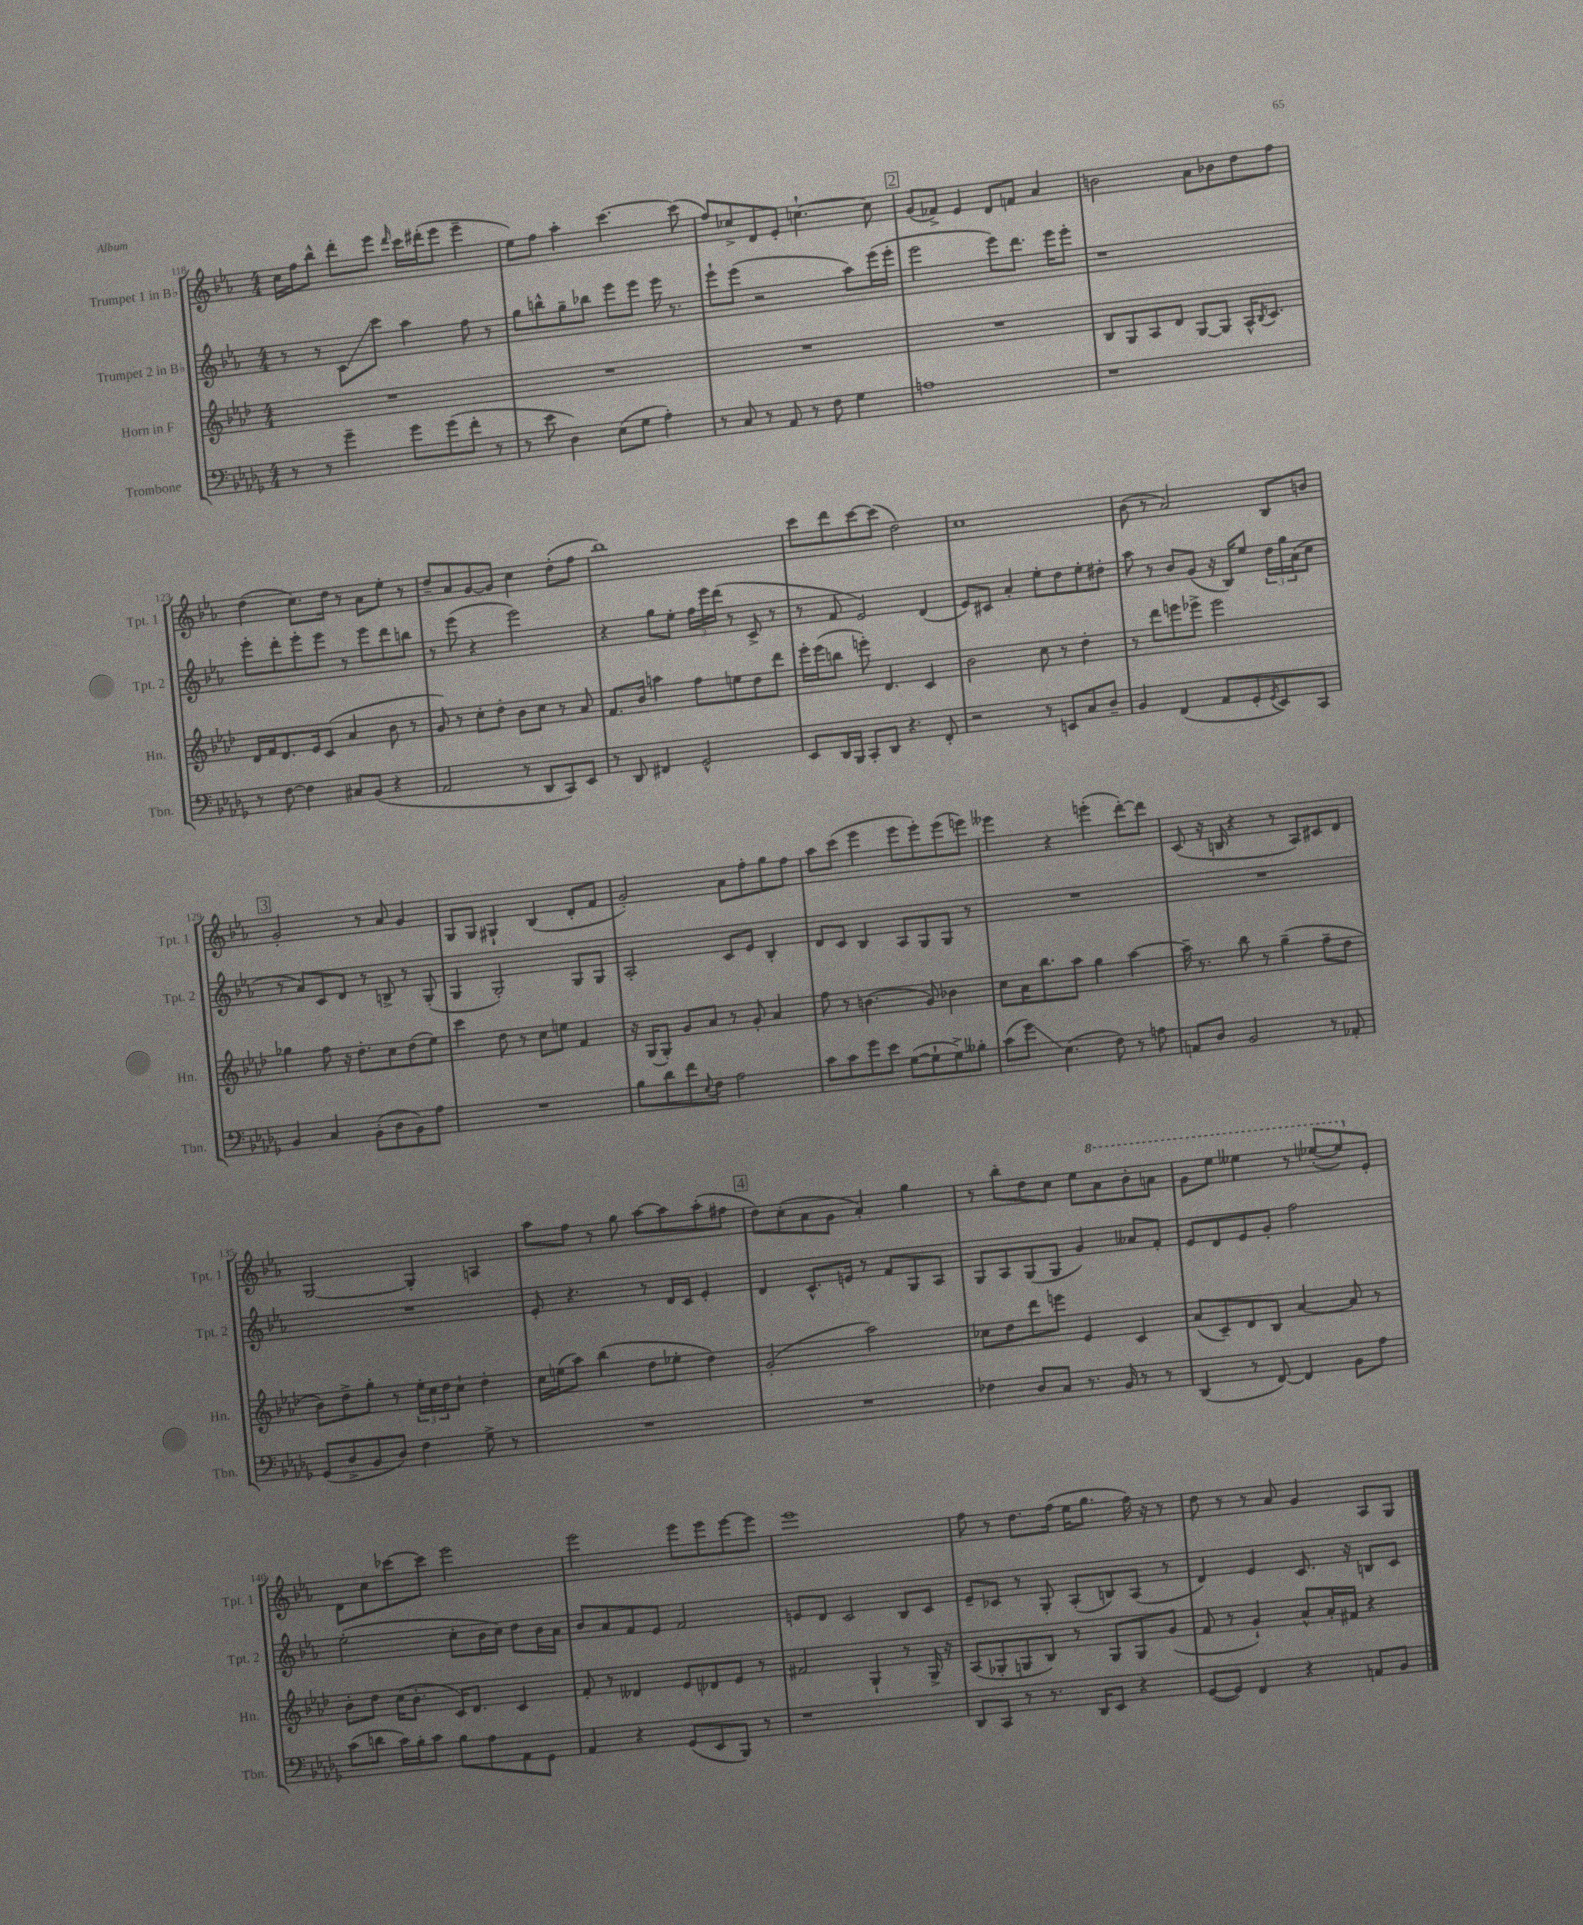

**kern	**kern	**kern	**kern
*staff4	*staff3	*staff2	*staff1
*clefF4	*clefG2	*clefG2	*clefG2
*k[b-e-a-d-g-]	*k[b-e-a-d-]	*k[b-e-a-]	*k[b-e-a-]
*M4/4	*M4/4	*M4/4	*M4/4
8r	1r	8r	16cc
.	.	.	16ff
8r	.	8r	8bb-^^
4g-~	.	8c	8ddd'
.	.	8ccc	8eee-
.	.	.	16qqddd
8g-	.	4aa-	16ccc
.	.	.	(16ddd#'
(8g-	.	.	8eee-
8f'	.	8ff	4eee-~
8r	.	8r	.
=	=	=	=
8r	1r	8gg	8ee-)
8e-	.	8bb^^	8ff
4D-)	.	8gg~	4aa-'
.	.	8bb-	.
(8E-	.	8eee-	[4.ccc
8G-	.	8eee-	.
4A-')	.	16eee-	.
.	.	8.r	.
.	.	.	(8ccc]
=	=	=	=
8r	1r	8eee-`	8ff)
8C	.	(8eee-	8cc-^
8r	.	2r	8d
8AA-	.	.	8e-'
8r	.	.	[4.cc`
8F	.	.	.
4G-	.	8aa-)	.
.	.	(16eee-	8cc]
.	.	16eee-'	.
=	=	=	=
1A	1r	2eee-	(8g
.	.	.	8f-^)
.	.	.	4e-
.	.	8eee-)	8d
.	.	8.ddd	8f
.	.	.	4a-
.	.	16eee-	.
.	.	8eee-'	.
=	=	=	=
1r	8B-	1r	2b
.	8G	.	.
.	8A-	.	.
.	8d-	.	.
.	[8G	.	8a-
.	8G]	.	8b-
.	16A-^^	.	8dd
.	8qB-	.	.
.	8.c	.	.
.	.	.	8ff
=	=	=	=
8r	16d-	8eee-'	(4dd
.	16f	.	.
[8F	8.d-	8ddd'	.
4F]	.	8eee-'	8.cc)
.	16e-	.	.
.	(8c	8eee-	.
.	.	.	16dd
8C#	4a-	8r	8r
(8BB-	.	8eee-	8a-
4r	8b-	8ddd	8ee-'
.	8r	8bb	8r
=	=	=	=
2AA-	8g)	8r	8dd~
.	8r	(8eee-	8a-
.	8cc'	4r	[8g
.	8dd-'	.	8g]
8r	8b-	2eee-)	4cc
8DD-	8cc	.	.
8CC)	8r	.	(8dd'
8EE-	8a-	.	8ff
=	=	=	=
8r	8.f	4r	1bb-)
8DD-	.	.	.
.	16b-	.	.
4FF#	4aa	8gg	.
.	.	8ee-'	.
2GG-^^	8ff	24ff	.
.	.	24eee-	.
.	.	(24ddd	.
.	8ee	8r	.
.	8dd-	8c^	.
.	8ddd-	8r	.
=	=	=	=
8EE-	16eee-'	8r	8ccc
.	(16eee-	.	.
16DD-	8bb	8f	8ddd
16BBB-	.	.	.
8CC'	8eee')	2e-)	[8ccc
8DD-	4.d-	.	(8ccc]
4.r	.	.	2dd)
.	4c	(4d	.
8FF'	.	.	.
=	=	=	=
2r	2b-	8e-)	1cc
.	.	8c#	.
.	.	4a-'	.
8r	8cc	8ee-'	.
8EE	8r	8dd	.
8C	4dd-'	8ee-'	.
8D-~	.	8dd#'	.
=	=	=	=
4BB-	8r	8aa-	(8b-
.	8ddd-	8r	8r
(4FF	8eee	8b-	2a-)
.	8eee-^	(8g	.
8AA-	2eee-	16r	.
.	.	16B-)	.
8GG-'	.	8ee-	.
8qGG-	.	.	.
8EE-)	.	24dd	8B-
.	.	24gg	.
.	.	(24a-	.
8CC	.	8cc	8b
=	=	=	=
4BB-	4gg-	8r	2g'
.	.	8a-)	.
4C	8ff	8c	.
.	16r	8d	.
.	8.dd-'	.	.
(8BB-'	.	8r	8r
8D-	8cc	8B^	8a-
8BB-)	(8dd-	8r	4g
8A-	8ee-)	(8G'	.
=	=	=	=
1r	4ccc	4G	8G
.	.	.	8G
.	8dd-	2G')	4G#`
.	8r	.	.
.	8cc	.	(4B-
.	8ee	.	.
.	4f	8G	8d'
.	.	8G	8f
=	=	=	=
8B-	16r	2A-'	2g')
.	(16G	.	.
8d-	8G')	.	.
8f	8g	.	.
8qqE-	.	.	.
8F	8a-	.	.
2A-	8r	8c	8a-
.	8g'	8e-	8ff'
.	4a-	4B-'	8gg
.	.	.	8ff
=	=	=	=
8c	8ff	8d	8aa-
8c	8r	8c	(8ccc
8g-	(4.b	4B-	4eee-
8e-	.	.	.
([8G-	.	8A-	8eee-
8G-`]	8g)	8G	8eee-')
8G-^)	4b-	8G	(8eee-
8B--'	.	8r	8eee)
=	=	=	=
(8c	8cc	1r	4eee--
8g-)	16a-	.	.
.	8.bb-	.	.
(4.E-	.	.	4r
.	8aa-	.	.
.	4gg	.	(4eee'
8F)	.	.	.
8r	[4aa-	.	[8ddd')
8A	.	.	8ddd]
=	=	=	=
8AA	16aa-~]	1r	(8c
.	8.r	.	.
8D-	.	.	16r
.	.	.	16B
2BB-	8bb-	.	4r
.	8r	.	.
.	(4gg~	.	8r
.	.	.	8A-)
8r	8ff~	.	8c#
8AA-'	8dd-	.	8d
=	=	=	=
(8GG-	8b-)	1r	[2G
8D-^	8dd-^	.	.
8BB-	8gg'	.	.
8D-)	8r	.	.
4F	24ee-'	.	4G']
.	24cc	.	.
.	24dd-	.	.
.	8cc`	.	.
8G-^	4dd-'	.	4A
8r	.	.	.
=	=	=	=
1r	16cc	8e-'	8aa-
.	(16ee	.	.
.	8aa-)	4.r	8ff
.	(4bb-	.	8r
.	.	.	8gg
.	8dd-	8r	[8aa-
.	8ee-'	16d	8aa-]
.	.	16c	.
.	4dd-)	4e-'	(8aa-'
.	.	.	8ff#
=	=	=	=
1r	(2g'	4d	8dd)
.	.	.	(8cc'
.	.	8.c^^	8a-
.	.	.	8g
.	.	16e	.
.	2aa-)	8r	4a-')
.	.	8f	.
.	.	8G	4gg
.	.	8A-	.
=	=	=	=
4F-	8cc-	8G	8r
.	8dd-	8A-	8bb-'
8D-	8ddd-	(8G	8dd
8C	8eee	8G	8cc
8.r	4e-	4g)	8ee-
.	.	.	8aa-
16BB-	.	.	.
8r	4c	8a--	8bb-'
8r	.	8f'	8aa
=	=	=	=
(4DD-	(8a-	8e-	8gg
.	8c~)	8d	8eee-
8r	8d-	8e-	4eee--
[8FF)	8B-	8g'	.
4FF]	[4a-	2ff	8r
.	.	.	([8eee-'
8BB-	8a-]	.	8eee-])
8A-	8r	.	8e-'
=	=	=	=
(8c	8b-'	(2ee-'	8d
8d	8dd-	.	8cc
16c)	(16cc	.	[8ccc-
16B-'	8.b-'	.	.
8c	.	.	8ccc-]
8B-	16c)	8cc'	2eee-
.	8.d-	.	.
8A-	.	16b-	.
.	.	16cc)	.
8AA-	4c	8dd	.
8GG-	.	16b-	.
.	.	16a-	.
=	=	=	=
4AA-	8f'	8b-	2eee-
.	8r	8a-	.
4r	4d--	8f	.
.	.	8e-	.
(8GG-	8e-	2f	8eee-
8EE-	8d-	.	8eee-
8BBB-)	8e-	.	[8eee-
8r	8r	.	8eee-]
=	=	=	=
1r	2f#	8e	1eee-
.	.	8d	.
.	.	2c	.
.	4G`	.	.
.	8r	8B-	.
.	16G^	8c	.
.	16r	.	.
=	=	=	=
8DD-	(8A-	8e-~	8ff
8CC	8G-'	8c-	8r
8r	8G	8r	8.dd
8.r	8B-)	8G'	.
.	.	.	(16ff
.	8r	(8A-'	16ee-
16DD-	.	.	8.gg
8EE-	8G	8B)	.
4r	8G	(8A-	16ff)
.	.	.	16r
.	(8g	8r	8r
=	=	=	=
([8GG-	8f	4d)	8dd
8GG-])	8r	.	8r
4FF	4g`)	4e-	8r
.	.	.	8a-
4r	8a-^^	8.c	4g
.	16a-'	.	.
.	16f#	16r	.
8AA	4r	8B	8A-
8BB-	.	8c	8G
==	==	==	==
*-	*-	*-	*-
